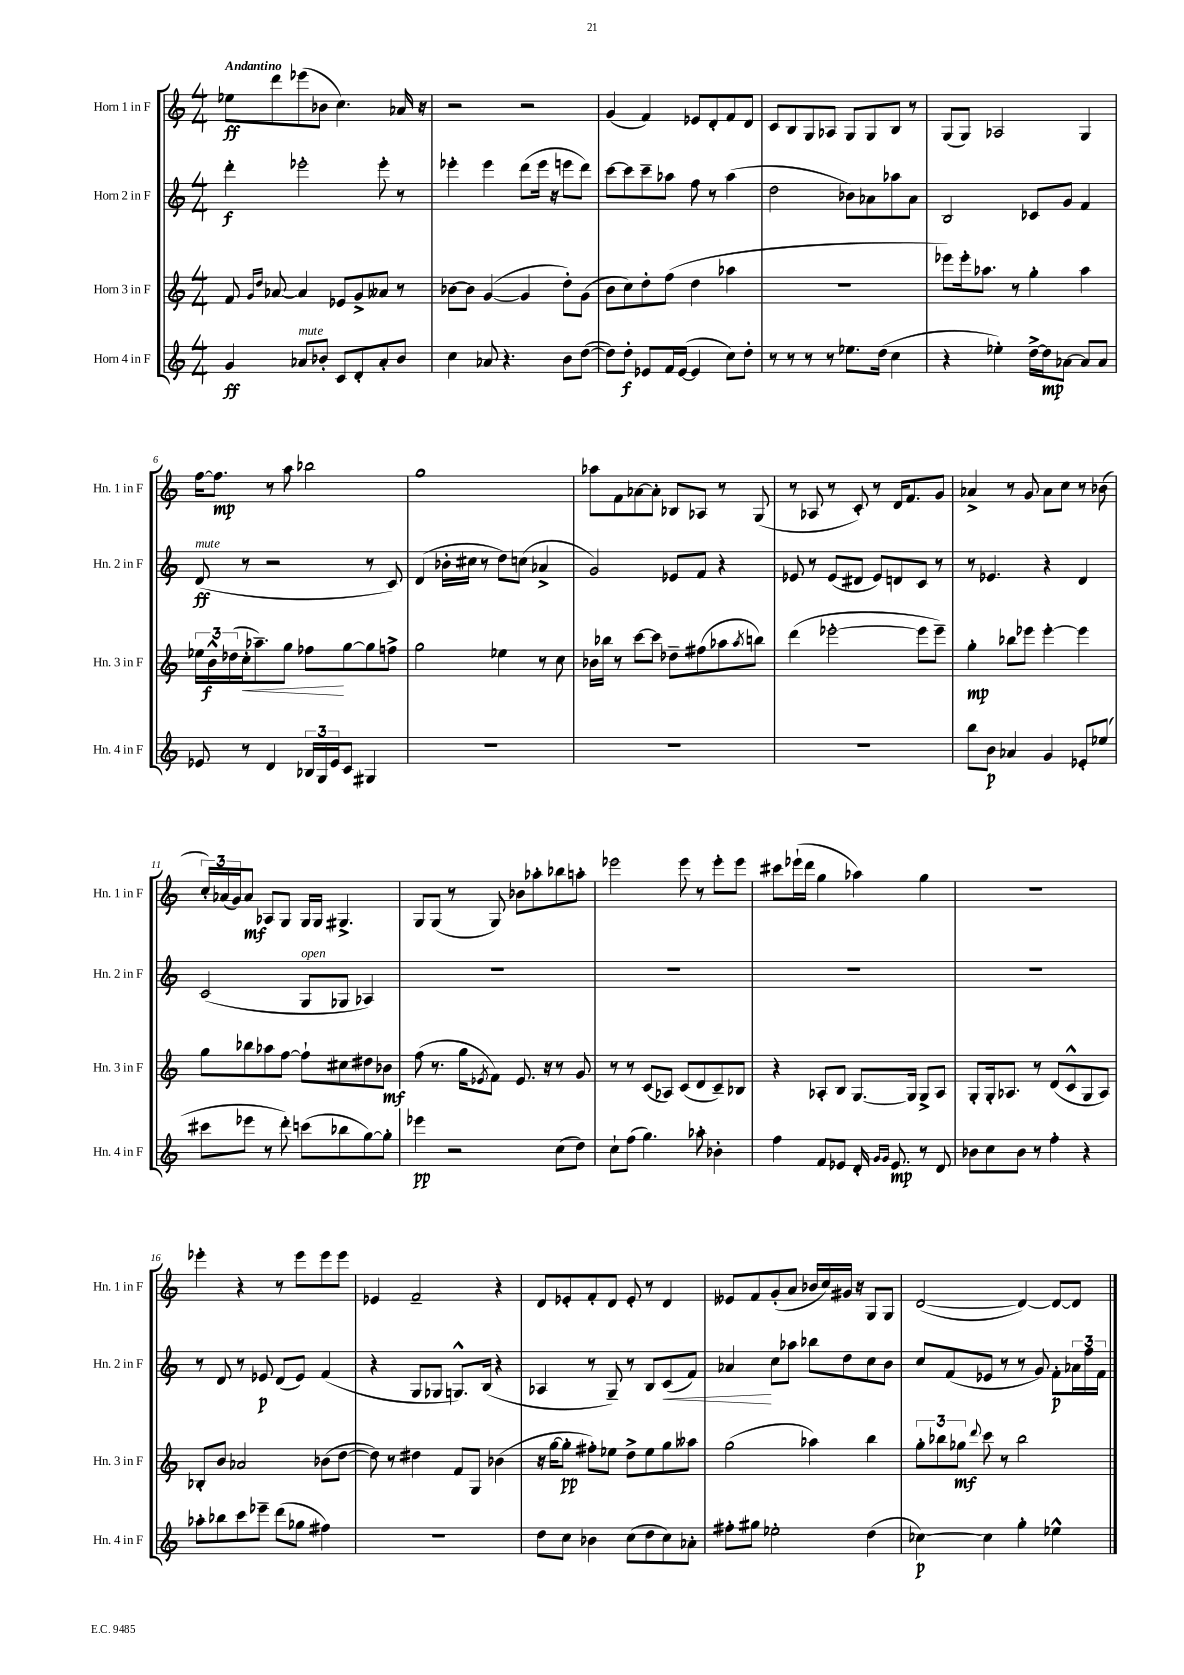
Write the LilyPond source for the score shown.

<<
\new StaffGroup <<
\new Staff = "s0" \with { instrumentName = "Horn 1 in F" shortInstrumentName = "Hn. 1 in F" } {
    \clef treble \key c \major \numericTimeSignature \time 4/4 \tempo "Andantino"
    ees''8\ff d'''8 ees'''8( bes'8 c''4.) aes'16 r16 |
    r2 r2 |
    g'4( f'4) ees'8 d'8-. f'8 d'8 |
    c'8 b8 g8 aes8 g8 g8 b8 r8 |
    g8( g8) aes2 g4 |
    f''16~ f''8.\mp r8 a''8 bes''2 |
    g''1 |
    aes''8 f'8 aes'8~ aes'8-. bes8 aes8 r8 g8( |
    r8 aes8 r8 c'8-.) r8 d'16 f'8. g'8 |
    aes'4-> r8 g'8 aes'8 c''8 r8 bes'8( |
    \tuplet 3/2 { c''16-.) aes'16( g'16) } aes'8\mf aes8 g8 g16 g16 gis4.-> |
    g8 g8( r8 g8) bes'8 aes''8-. bes''8 a''8-. |
    ees'''2 ees'''8 r8 ees'''8-. ees'''8 |
    cis'''8 ees'''16-!( d'''16 g''4 aes''4) g''4 |
    R1 |
    ees'''4-. r4 r8 ees'''8 ees'''8 ees'''8 |
    ees'4 f'2-- r4 |
    d'8 ees'8-. f'8-. d'8 ees'8-. r8 d'4 |
    eeses'8 f'8 g'8-.( a'8 bes'16 c''16) gis'16 r16 g8 g8 |
    d'2~( d'4~) d'8~ d'8 \bar "|." |
}
\new Staff = "s1" \with { instrumentName = "Horn 2 in F" shortInstrumentName = "Hn. 2 in F" } {
    \clef treble \key c \major \numericTimeSignature \time 4/4
    d'''4-.\f ees'''2-. ees'''8-. r8 |
    ees'''4-. ees'''4 d'''8( ees'''16 r16 e'''8 d'''8) |
    c'''8~ c'''8 c'''8-- aes''8 f''8 r8 aes''4( |
    d''2 bes'8) aes'8 aes''8 aes'8 |
    b2 ces'8 g'8 f'4 |
    d'8\ff^\markup { \italic "mute" }( r8 r2 r8 c'8) |
    d'4( bes'16-. cis''16 r8 d''8) c''8( aes'4-> |
    g'2) ees'8 f'8 r4 |
    ees'8 r8 ees'8( dis'8 ees'8) d'8 c'8 r8 |
    r8 ees'4. r4 d'4 |
    c'2( g8^\markup { \italic "open" } ges8 aes4) |
    R1 |
    R1 |
    R1 |
    R1 |
    r8 d'8 r8 ees'8\p d'8( ees'8) f'4( |
    r4 g8 ges8 g8.-^) b16( r4 |
    aes4 r8 g8--) r8 b8 c'8\<( f'8) |
    aes'4\! c''8 aes''8 bes''8 d''8 c''8 b'8 |
    c''8 f'8( ees'8 r8 r8 g'8) f'8-.\p \tuplet 3/2 { aes'16 f''16 f'16 } \bar "|." |
}
\new Staff = "s2" \with { instrumentName = "Horn 3 in F" shortInstrumentName = "Hn. 3 in F" } {
    \clef treble \key c \major \numericTimeSignature \time 4/4
    f'8 \grace { g'16 d''16 } aes'8~ aes'4 ees'8 g'8-> aeses'8 r8 |
    bes'8~ bes'8 g'4~( g'4 d''8-.) g'8( |
    b'8 c''8) d''8-. f''8( d''4 aes''4 |
    R1 |
    ees'''8) ees'''16-. aes''8. r8 g''4-. aes''4 |
    \tuplet 3/2 { ees''16 b'16-^\f des''16( } c''16-.\< aes''8.--) g''8 fes''8\! g''8~ g''8 f''8-> |
    g''2 ees''4 r8 c''8 |
    bes'16 bes''16 r8 c'''8~ c'''8 des''8-- fis''8( aes''8 \acciaccatura { aes''8 } b''8) |
    d'''4( ees'''2~-. ees'''8 ees'''8--) |
    g''4-.\mp bes''8 ees'''8 ees'''4~-. ees'''4 |
    g''8 bes''8 aes''8 f''8~ f''8-! cis''8 dis''8 bes'8\mf |
    f''8( r8. g''16 \acciaccatura { ees'8 } f'8) ees'8. r16 r8 g'8 |
    r8 r8 c'8( aes8) c'8( d'8 c'8--) bes8 |
    r4 aes8-. b8 g8.~ g16 g8-> aes8 |
    g8-. g16-. aes8. r8 d'8( c'8-^ g8 aes8) |
    bes8-. b'8 aes'2 bes'8( d''8~ |
    d''8) r8 dis''4 f'8 g8 bes'4( |
    r16 g''16~ g''8-.\pp fis''8-.) ees''8 d''8-> ees''8 g''8 aeses''8 |
    g''2( aes''4) b''4 |
    \tuplet 3/2 { g''8-. bes''8 ges''8\mf } \appoggiatura { d'''8 } c'''8 r8 bes''2 \bar "|." |
}
\new Staff = "s3" \with { instrumentName = "Horn 4 in F" shortInstrumentName = "Hn. 4 in F" } {
    \clef treble \key c \major \numericTimeSignature \time 4/4
    g'4\ff aes'8^\markup { \italic "mute" } bes'8-. c'8 d'8-. aes'8-. bes'8 |
    c''4 aes'8 r4. b'8 d''8~( |
    d''8) d''8-.\f ees'8 f'16 ees'16~( ees'4 c''8) d''8-. |
    r8 r8 r8 r8 ees''8. d''16( c''4 |
    r4 ees''4-.) d''16~-> d''16\mp aes'8~ aes'8 aes'8 |
    ees'8 r8 d'4 \tuplet 3/2 { bes16 g16 ees'16 } c'8 gis4 |
    R1 |
    R1 |
    R1 |
    b''8 b'8\p aes'4 g'4 ees'8-. ees''8( |
    cis'''8 ees'''8 r8 d'''8-.) c'''8( bes''8 g''8~) g''8-. |
    ees'''4\pp r2 c''8( d''8) |
    c''8-! f''8( g''4.) aes''8-. bes'4-. |
    f''4 f'8 ees'8 d'16-. \grace { g'16 g'16 } ees'8.\mp r8 d'8 |
    bes'8 c''8 bes'8 r8 f''4-. r4 |
    aes''8-. bes''8 c'''8 ees'''8-- d'''8( ges''8 fis''4) |
    R1 |
    d''8 c''8 bes'4 c''8( d''8 c''8) aes'8-. |
    fis''8-. gis''8 ees''2-. d''4( |
    ces''4~\p) ces''4 g''4-. ees''4-^ \bar "|." |
}
>>
>>
